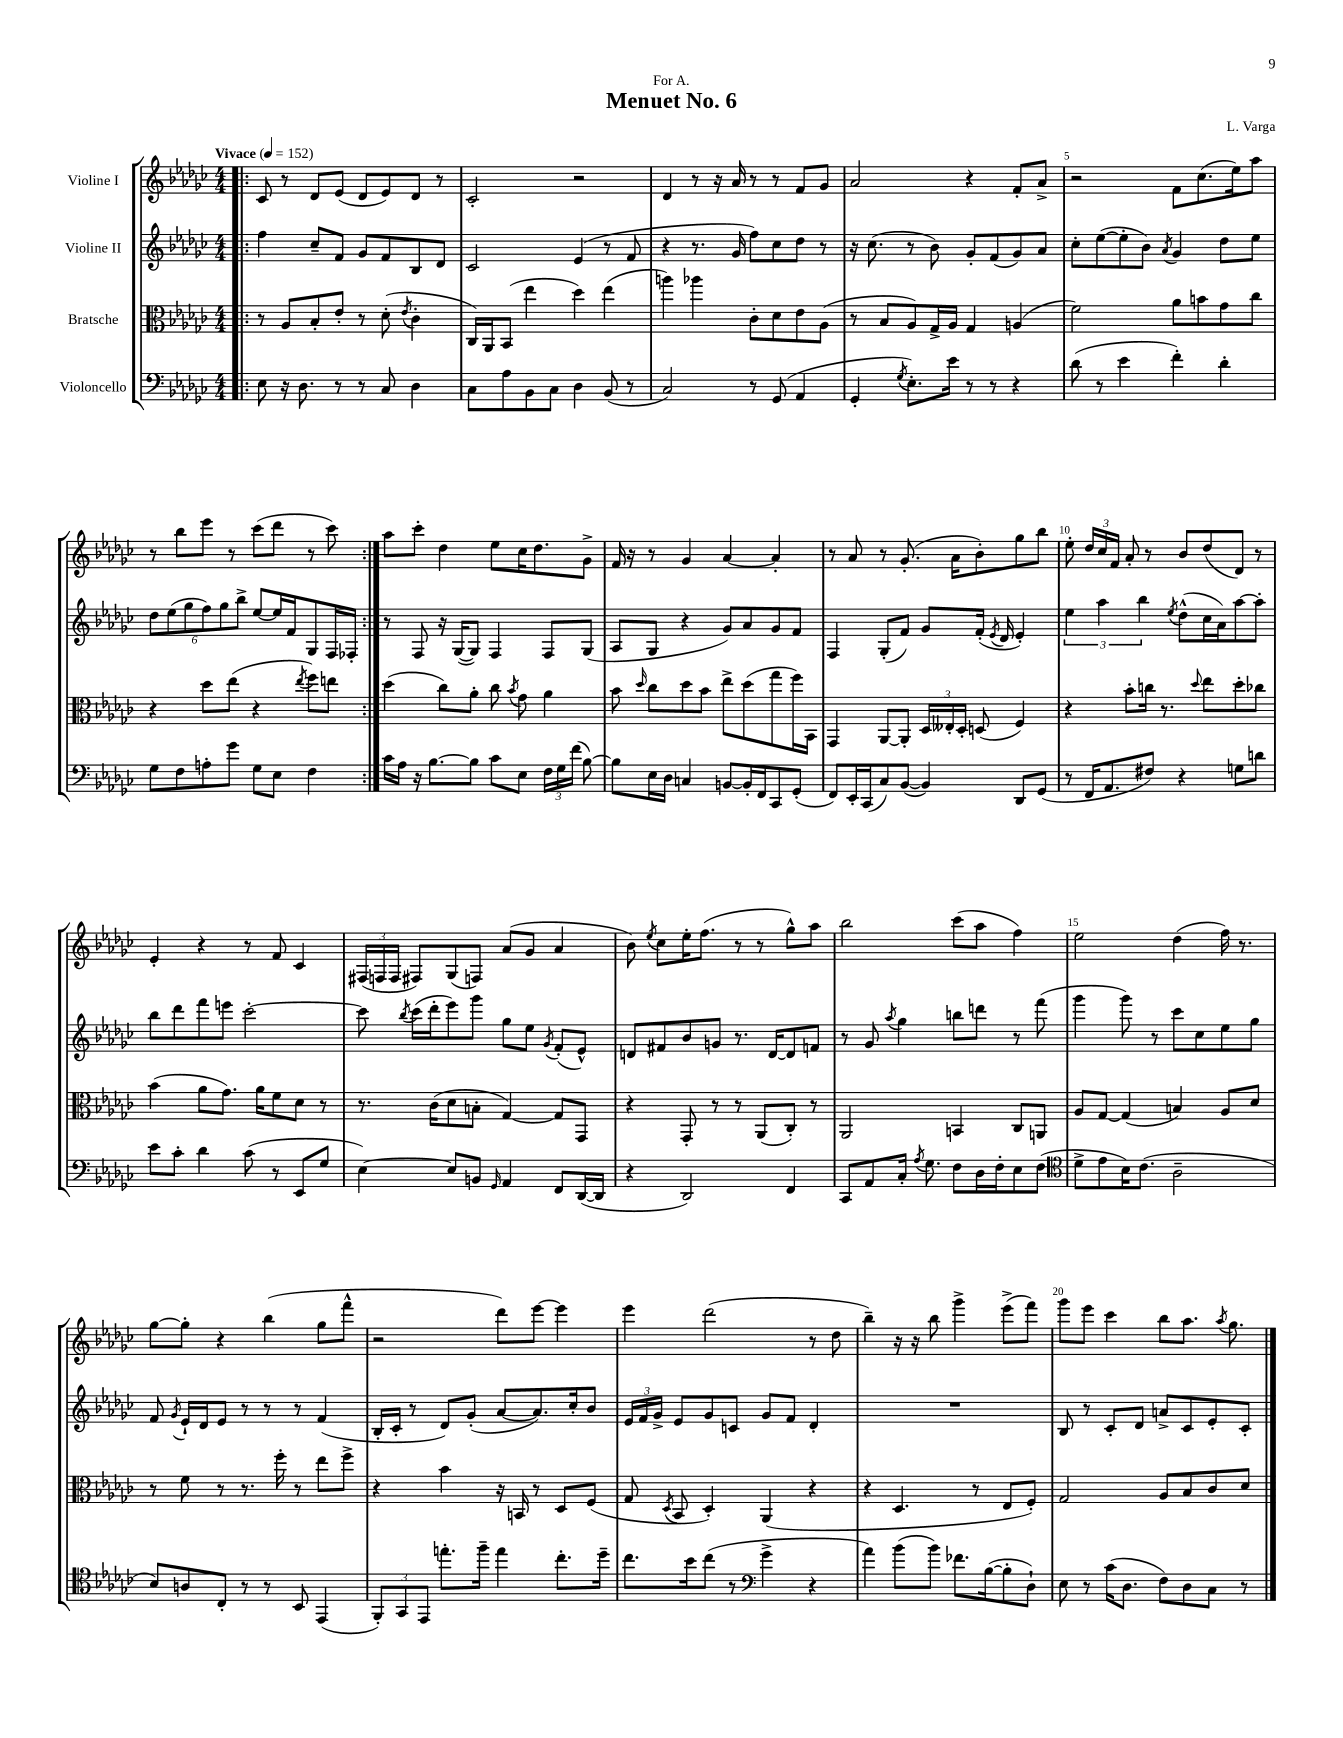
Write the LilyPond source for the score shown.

\header { title = "Menuet No. 6" composer = "L. Varga" dedication = "For A." }
<<
\new StaffGroup <<
\new Staff = "s0" \with { instrumentName = "Violine I" } {
    \clef treble \key ges \major \numericTimeSignature \time 4/4 \tempo "Vivace" 4 = 152
    \autoBeamOff \repeat volta 2 { \bar ".|:" ces'8 r8 des'8[ ees'8]( des'8[ ees'8) des'8] r8 |
    ces'2-. r2 |
    des'4 r8 r16 aes'16 r8 r8 f'8[ ges'8] |
    aes'2 r4 f'8[-. aes'8]-> |
    r2 f'8[ ces''8.( ees''16) aes''8] |
    r8 bes''8[ ees'''8] r8 ces'''8[( des'''8] r8 ces'''8) | }
    aes''8[ ces'''8]-. des''4 ees''8[ ces''16 des''8. ges'8]-> |
    f'16 r16 r8 ges'4 aes'4~ aes'4-. |
    r8 aes'8 r8 ges'8.-.( aes'16[ bes'8-.) ges''8 bes''8] |
    ees''8-. \tuplet 3/2 { des''16[ ces''16 f'16] } aes'8-. r8 bes'8[ des''8( des'8]) r8 |
    ees'4-. r4 r8 f'8 ces'4 |
    \tuplet 3/2 { fis16[( f16 f16] } fis8[) ges8( f8]) aes'8[( ges'8] aes'4 |
    bes'8) \acciaccatura { ees''8 } ces''8[ ees''16-. f''8.]( r8 r8 ges''8[-^) aes''8] |
    bes''2 ces'''8[( aes''8] f''4) |
    ees''2 des''4( f''16) r8. |
    ges''8[~ ges''8]-. r4 bes''4( ges''8[ f'''8]-^ |
    r2 des'''8[) ees'''8]~ ees'''4 |
    ees'''4 des'''2( r8 des''8 |
    bes''4--) r16 r16 bes''8 ges'''4-> ees'''8[->( f'''8]) |
    ges'''8[ ees'''8] ces'''4 bes''8[ aes''8.] \acciaccatura { aes''8 } ges''8. \bar "|." |
}
\new Staff = "s1" \with { instrumentName = "Violine II" } {
    \clef treble \key ges \major \numericTimeSignature \time 4/4
    \autoBeamOff \repeat volta 2 { \bar ".|:" f''4 ces''8[-- f'8] ges'8[ f'8 bes8 des'8] |
    ces'2 ees'4( r8 f'8 |
    r4 r8. ges'16 f''8[) ces''8 des''8] r8 |
    r16 ces''8.( r8 bes'8) ges'8[-. f'8( ges'8) aes'8] |
    ces''8[-. ees''8~( ees''8-. bes'8]) \acciaccatura { aes'8 } ges'4 des''8[ ees''8] |
    \tuplet 6/4 { des''8[ ees''8( ges''8 f''8) ges''8 bes''8]-> } ees''8[~ ees''16 f'16 ges8 f16 fes16]-. | }
    r8 f8 r16 ges16[~( ges8]) f4 f8[ ges8]( |
    aes8[ ges8] r4 ges'8[) aes'8 ges'8 f'8] |
    f4 ges8[-.( f'8]) ges'8[ f'16]-.( \acciaccatura { ees'8 } des'16 ees'4-.) |
    \tuplet 3/2 { ees''4 aes''4 bes''4 } \acciaccatura { ees''8 } des''8[-^( ces''16 aes'16) aes''8~ aes''8]-. |
    bes''8[ des'''8 f'''8 e'''8] ces'''2~-. |
    ces'''8 \acciaccatura { bes''8 } ces'''16[( des'''16-. ees'''8) ges'''8] ges''8[ ees''8] \acciaccatura { ges'8 } f'8[-.( ees'8]-^) |
    d'8[ fis'8 bes'8 g'8] r8. d'16[~ d'8 f'8] |
    r8 ges'8 \acciaccatura { aes''8 } ges''4 b''8[ d'''8] r8 f'''8( |
    ges'''4 ges'''8) r8 ces'''8[ ces''8 ees''8 ges''8] |
    f'8 \acciaccatura { ges'8 } ees'16[-! des'16 ees'8] r8 r8 r8 f'4( |
    bes16[-. ces'16]-. r8 des'8[) ges'8]-.( aes'8[~ aes'8.) ces''16-. bes'8] |
    \tuplet 3/2 { ees'16[ f'16 ges'16]-> } ees'8[ ges'8 c'8] ges'8[ f'8] des'4-. |
    R1 |
    bes8 r8 ces'8[-. des'8] a'8[-> ces'8 ees'8-. ces'8]-. \bar "|." |
}
\new Staff = "s2" \with { instrumentName = "Bratsche" } {
    \clef alto \key ges \major \numericTimeSignature \time 4/4
    \autoBeamOff \repeat volta 2 { \bar ".|:" r8 aes8[ bes8-. ees'8]-. r8 des'8-.( \acciaccatura { ees'8 } ces'4-. |
    ces16[) aes,16 bes,8]( ees''4 des''4) ees''4( |
    a''4) aes''4 ces'8[-. des'8 ees'8 aes8]( |
    r8 bes8[ aes8) ges16-> aes16] ges4 a4( |
    f'2) aes'8[ b'8 ges'8 ces''8] |
    r4 des''8[ ees''8]( r4 \acciaccatura { ees''8 } f''8[) e''8] | }
    des''4( ces''8[) aes'8]-. ces''8 \acciaccatura { bes'8 } ges'8 aes'4 |
    bes'8 \grace { des''16 } ces''8[ des''8 bes'8] ees''8[-> des''8( ges''8 f''16) bes,16] |
    ges,4 aes,8[~ aes,8]-. \tuplet 3/2 { des16[ eeses16-. des16]-. } d8( f4) |
    r4 bes'8[-. c''16] r8. \appoggiatura { des''8 } ees''8[ des''8-. ces''8] |
    bes'4( aes'8[ ges'8.]) aes'16[ f'8 des'8] r8 |
    r8. ces'16[( des'8 b8]-. ges4~) ges8[ ges,8] |
    r4 ges,8-. r8 r8 aes,8[( ces8]-.) r8 |
    aes,2 b,4 ces8[ a,8] |
    aes8[ ges8]~ ges4( b4) aes8[ des'8] |
    r8 f'8 r8 r8. f''16-. r8 ees''8[ f''8]-> |
    r4 bes'4 r16 b,16 r8 des8[ f8]( |
    ges8 \acciaccatura { des8 } bes,8 des4-.) aes,4( r4 |
    r4 des4. r8 ees8[ f8]-.) |
    ges2 aes8[ bes8 ces'8 des'8] \bar "|." |
}
\new Staff = "s3" \with { instrumentName = "Violoncello" } {
    \clef bass \key ges \major \numericTimeSignature \time 4/4
    \autoBeamOff \repeat volta 2 { \bar ".|:" ees8 r16 des8. r8 r8 ces8 des4 |
    ces8[ aes8 bes,8 ces8] des4 bes,8( r8 |
    ces2) r8 ges,8( aes,4 |
    ges,4-. \acciaccatura { ges8 } ees8.[-.) ees'16] r8 r8 r4 |
    des'8( r8 ees'4 f'4-.) des'4-. |
    ges8[ f8 a8-. ges'8] ges8[ ees8] f4 | }
    ces'16[ aes16] r16 bes8.[~ bes8] ces'8[ ees8] \tuplet 3/2 { f16[ ges16 f'16]( } bes8~) |
    bes8[ ees16 des16] c4 b,8[~ b,16-. f,16 ces,8 ges,8]-.( |
    f,8[) ees,16-. ces,16( ces8) bes,8]~( bes,4) des,8[ ges,8]( |
    r8 f,16[ aes,8. fis8]) r4 g8[ d'8] |
    ees'8[ ces'8]-. des'4 ces'8( r8 ees,8[ ges8] |
    ees4~) ees8[ b,8] \grace { ges,16 } aes,4 f,8[ des,16~( des,16] |
    r4 des,2) f,4 |
    ces,8[ aes,8 ces16]-. \acciaccatura { aes8 } ges8. f8[ des16 f16-. ees8 f8]( |
    \clef tenor des'8[-> ees'8 bes16) ces'8.]( aes2-- |
    bes8[) a8 ces8]-. r8 r8 bes,8 ees,4( |
    \tuplet 3/2 { f,8[-.) ges,8 ees,8] } e''8.[-. f''16]-- e''4 ces''8.[-. des''16]-- |
    ces''8.[ bes'16 ces''8]( r8 \clef bass ges'4-> r4 |
    aes'4) bes'8[( bes'8]) fes'8.[ bes16~( bes8-. des8]-!) |
    ees8 r8 ces'16[( des8.] f8[) des8 ces8] r8 \bar "|." |
}
>>
>>
\layout { \context { \Score \override BarNumber.break-visibility = ##(#f #t #t) barNumberVisibility = #(every-nth-bar-number-visible 5) } }
